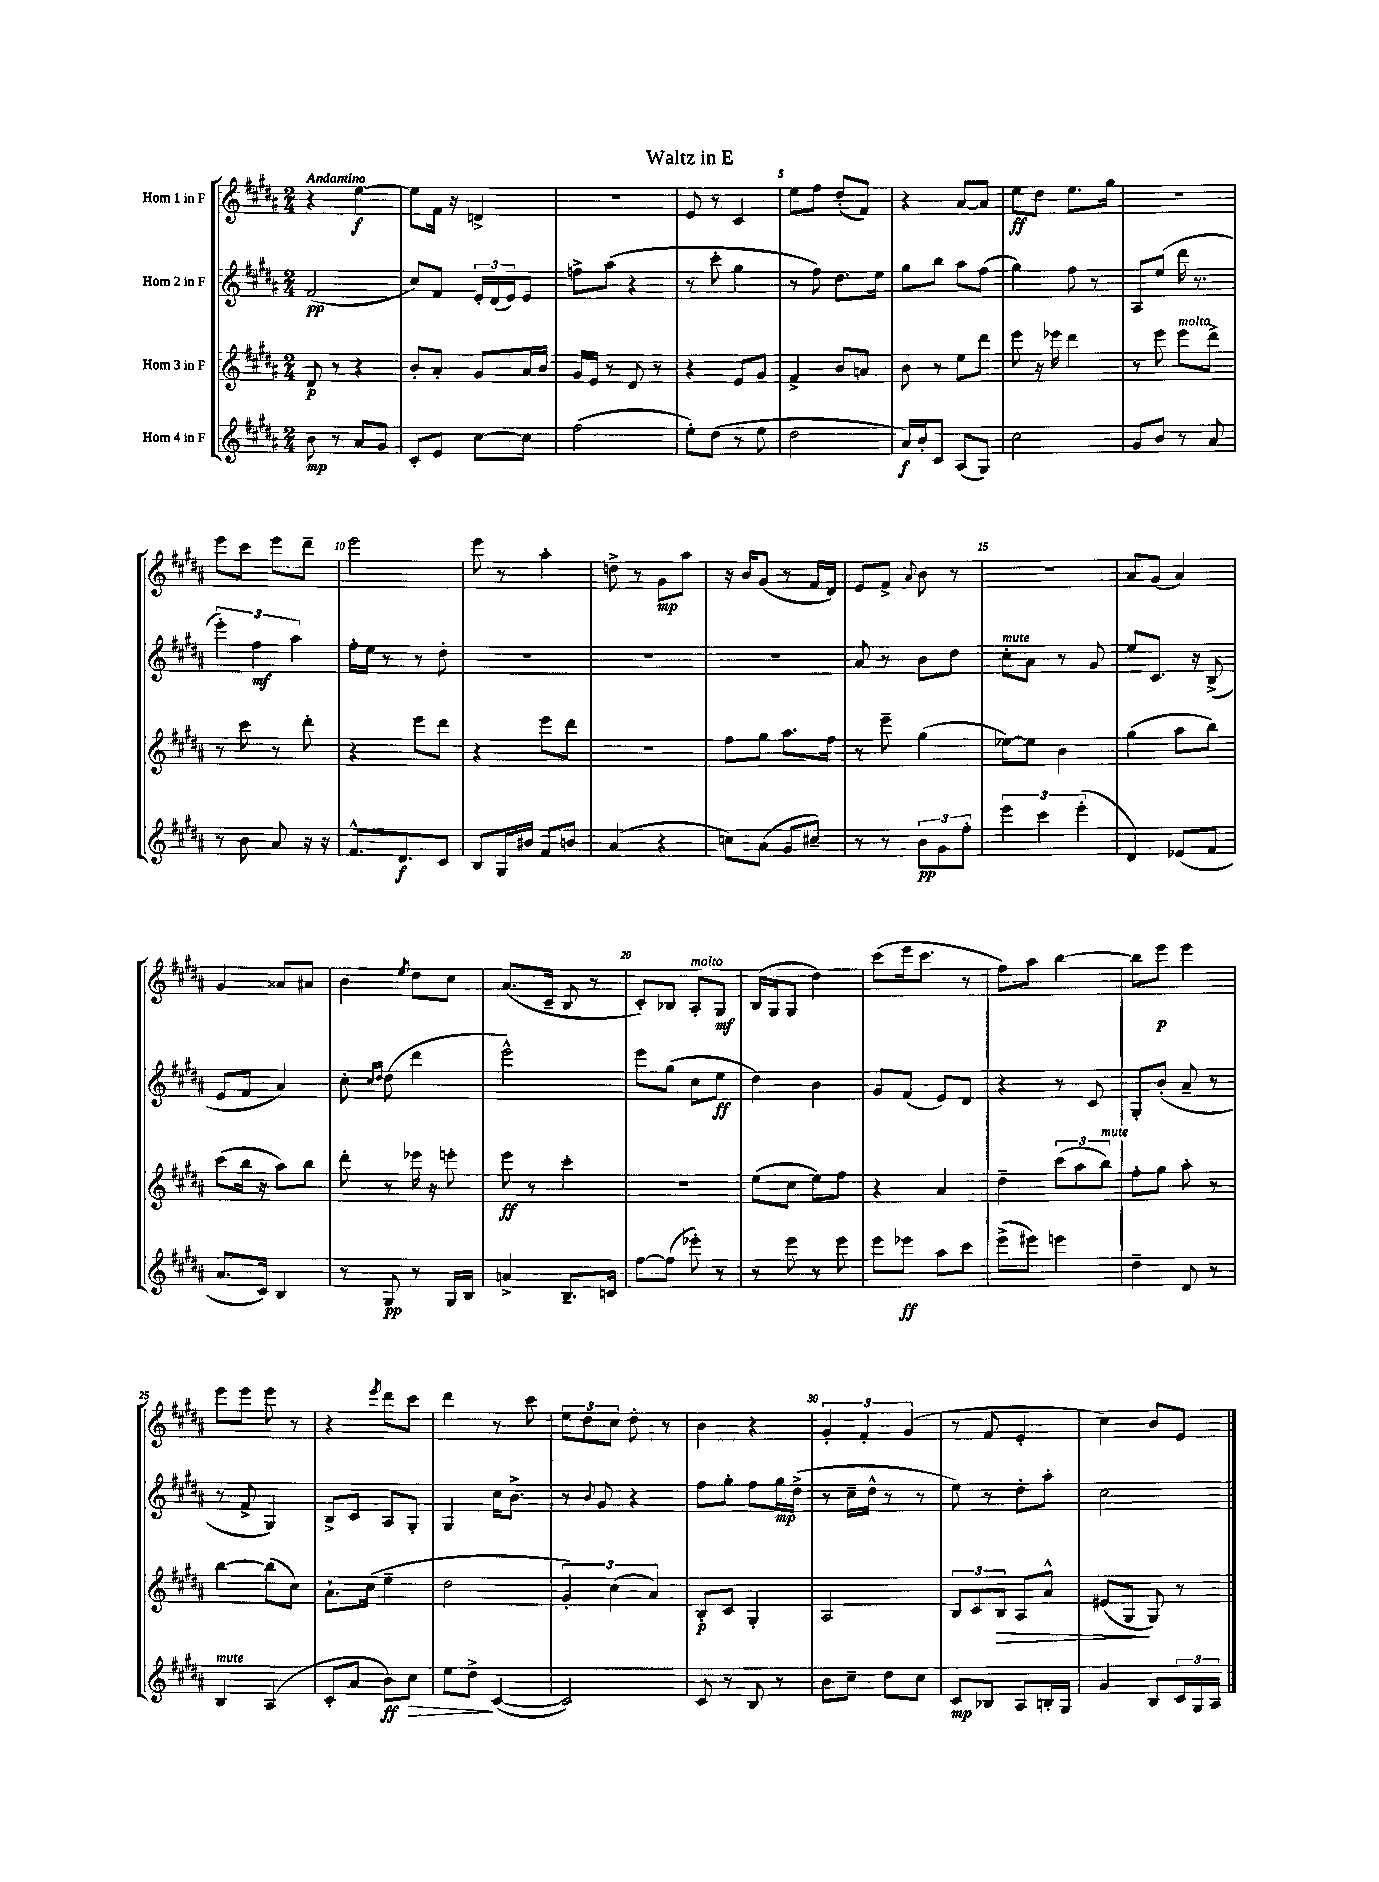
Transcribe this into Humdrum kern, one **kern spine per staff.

**kern	**kern	**kern	**kern
*staff4	*staff3	*staff2	*staff1
*clefG2	*clefG2	*clefG2	*clefG2
*k[f#c#g#d#a#]	*k[f#c#g#d#a#]	*k[f#c#g#d#a#]	*k[f#c#g#d#a#]
*M2/4	*M2/4	*M2/4	*M2/4
8b	8d#	(2f#	4r
8r	8r	.	.
8a#	4r	.	[4ee
8g#	.	.	.
=	=	=	=
8c#'	8b'	8cc#)	8ee]
8e	8a#'	8f#	16f#
.	.	.	16r
[8cc#	8g#	24e'	4d^
.	.	(24d#	.
.	.	24e)	.
8cc#]	16a#	8e	.
.	16b	.	.
=	=	=	=
(2ff#	16g#	8ff^	2r
.	16e	.	.
.	8r	(8aa#	.
.	8d#	4r	.
.	8r	.	.
=	=	=	=
8ee')	4r	8r	8e
(8dd#	.	8ccc#'	8r
8r	8e	4gg#	4c#
8ee	8g#	.	.
=	=	=	=
2dd#	4f#^	8r	8ee
.	.	8ff#)	8ff#
.	8b	8.dd#	(8dd#'
.	8a	.	8f#)
.	.	16ee	.
=	=	=	=
16a#)	8b	8gg#	4r
16b'	.	.	.
8c#	8r	8bb	.
(8A#	8ee	8aa#	[8a#
8G#)	8ddd#	(8ff#	8a#]
=	=	=	=
2cc#	8eee	4gg#)	8ee
.	16r	.	8dd#
.	16eee-	.	.
.	4ddd#	8ff#	8.ee
.	.	8r	.
.	.	.	16gg#
=	=	=	=
8g#	8r	8A#	2r
8b	8eee	(8ee	.
8r	8eee	16ddd#	.
.	.	8.r	.
8a#	8ddd#^	.	.
=	=	=	=
8r	8r	6eee')	8eee
8b	8ccc#	.	8ccc#
.	.	6ff#	.
8a#	8r	.	8eee
.	.	6aa#	.
16r	8ddd#'	.	8ddd#~
16r	.	.	.
=	=	=	=
8.f#^^	4r	16ff#'	2eee
.	.	16ee	.
.	.	8r	.
8.d#	.	.	.
.	8eee	8r	.
8c#	8ddd#	8dd#'	.
=	=	=	=
8B	4r	2r	8eee
16G#	.	.	8r
16b#	.	.	.
8f#	8eee	.	4aa#'
8b	8ddd#	.	.
=	=	=	=
(4a#	2r	2r	8dd^
.	.	.	8r
4r	.	.	8g#
.	.	.	8aa#
=	=	=	=
8cc)	8ff#	2r	16r
.	.	.	16b
(8a#	8gg#	.	(8g#
8g#	8.aa#	.	8r
8cc#~)	.	.	16f#
.	16ff#	.	16d#)
=	=	=	=
8r	8r	8a#	8e
8r	8eee~	8r	8f#^
.	.	.	8qqa#
12b	(4gg#	8b	8b
12g#	.	.	.
.	.	8dd#	8r
12ff#'	.	.	.
=	=	=	=
6eee	[8ee-)	8cc#'	2r
.	8ee-]	8a#	.
6ccc#	.	.	.
.	4b	8r	.
(6eee'	.	.	.
.	.	8g#	.
=	=	=	=
4d#)	(4gg#	8ee	8a#
.	.	8.c#	(8g#
(8e-	8aa#	.	4a#)
.	.	16r	.
8f#	8bb)	(8B^	.
=	=	=	=
8.a#	(8ccc#	8e	4g#
.	16bb	8f#	.
16c#)	16r	.	.
4B	8aa#)	4a#)	8a##
.	8bb	.	8a#
=	=	=	=
8r	8ddd#'	8cc#'	4b
.	.	16qqcc#	.
.	.	16qqdd#	.
8G#	8r	(8dd#	.
.	.	.	8qee
8r	16eee-	4ddd#	8dd#
.	16r	.	.
16G#	8eee'	.	8cc#
16B	.	.	.
=	=	=	=
4a^	8eee	2eee^^)	(8.a#
.	8r	.	.
.	.	.	16c#~
8.B~	4ccc#'	.	8B
.	.	.	8r
16c	.	.	.
=	=	=	=
[8ff#	2r	8eee	8c#')
(8ff#]	.	(8gg#	8B-
8eee-')	.	8cc#	8A#'
8r	.	8ee	8G#
=	=	=	=
8r	(8ee	4dd#)	(16B
.	.	.	16G#
8eee	8cc#	.	8G#
8r	8ee)	4b	4dd#)
8eee	8ff#	.	.
=	=	=	=
8eee	4r	8g#	(8ccc#
8eee-	.	(8f#	16eee
.	.	.	8.ccc#
8aa#	4a#	8e)	.
8ccc#	.	8d#	8r
=	=	=	=
(8eee^	4dd#~	4r	8ff#)
8eee#)	.	.	8aa#
4eee	(12ccc#	8r	[4bb
.	12aa#	.	.
.	.	8c#	.
.	12bb)	.	.
=	=	=	=
4dd#~	8ff#'	8G#'	8bb]
.	8gg#	(8b'	8eee
8d#	8aa#'	8a#~	4eee
8r	8r	8r	.
=	=	=	=
4B	[4bb	8r	8eee
.	.	8f#^	8eee
(4A#	(8bb]	4G#)	8eee
.	8cc#)	.	8r
=	=	=	=
8c#'	8.a#`	8B^	4r
8a#	.	8c#	.
.	(16cc#	.	.
.	.	.	8qeee
8b)	4ee~	8A#	8ddd#
8cc#	.	8G#'	8ccc#
=	=	=	=
8ee	2dd#	4G#	4ddd#
8dd#^	.	.	.
([4c#	.	16cc#	8r
.	.	8.b^	.
.	.	.	8ccc#
=	=	=	=
2c#])	6g#')	8r	12ee
.	.	.	12dd#
.	.	8qqb	.
.	.	8g#	.
.	(6cc#	.	12cc#
.	.	4r	8dd#'
.	6a#)	.	.
.	.	.	8r
=	=	=	=
8c#	8B'	8ff#	4b
8r	8c#	8gg#'	.
8B	4G#'	8ff#	4r
8r	.	16gg#	.
.	.	(16dd#^	.
=	=	=	=
8b	2A#	8r	6g#'
8cc#~	.	16cc#~	.
.	.	.	6f#'
.	.	16dd#^^	.
8dd#	.	8r	.
.	.	.	(6g#
8cc#	.	8r	.
=	=	=	=
8c#	12B	8ee)	8r
.	12c#	.	.
8B-	.	8r	8f#
.	12B	.	.
8A#	8A#	8dd#'	4e'
16B'	8a#^^	8aa#'	.
16G#	.	.	.
=	=	=	=
4g#	(8e#	2cc#	4cc#)
.	8G#	.	.
8B	8G#)	.	8b
24c#	8r	.	8e
24G#	.	.	.
24A#	.	.	.
==	==	==	==
*-	*-	*-	*-
